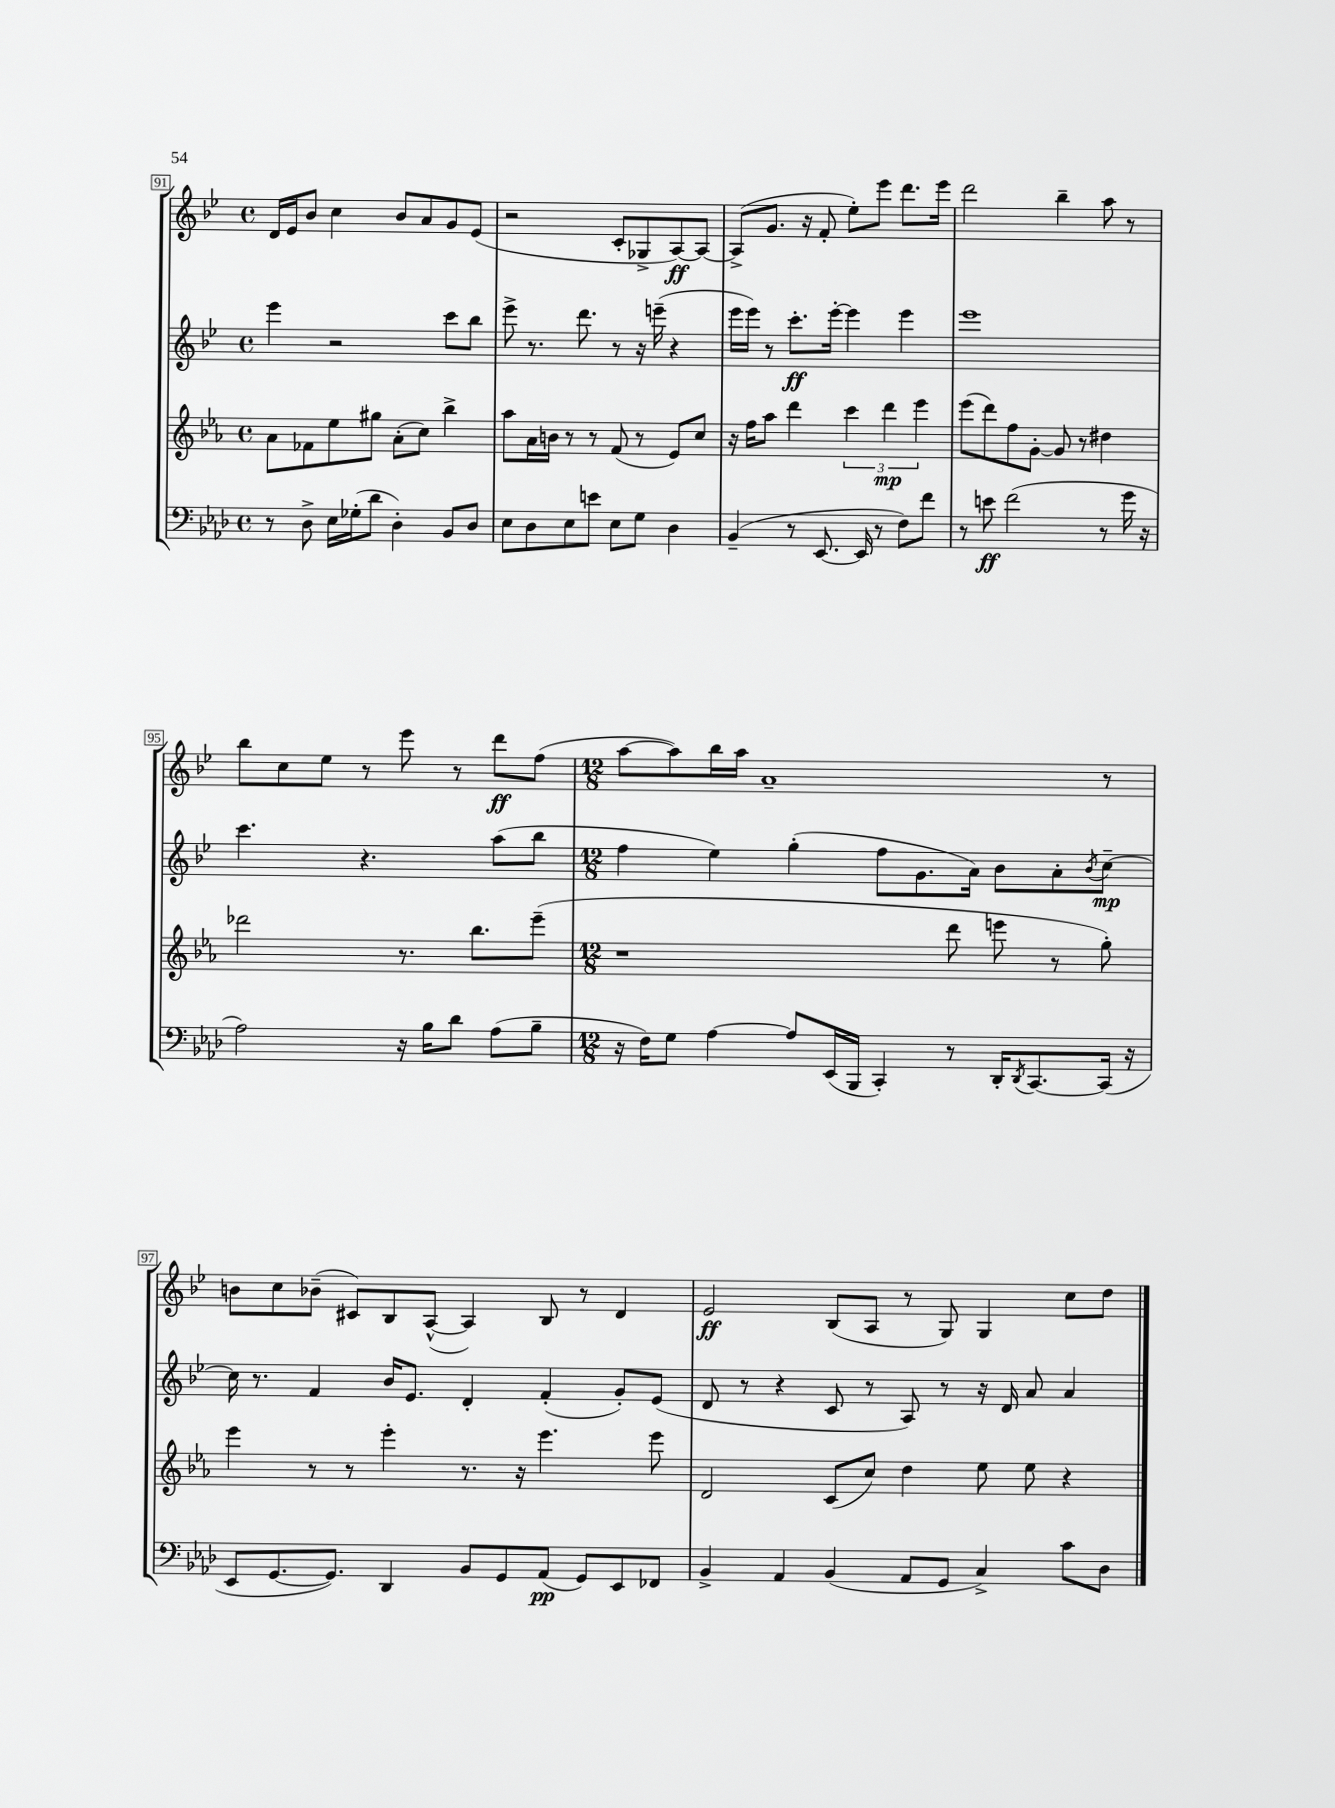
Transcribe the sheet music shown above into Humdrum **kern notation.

**kern	**kern	**kern	**kern
*staff4	*staff3	*staff2	*staff1
*clefF4	*clefG2	*clefG2	*clefG2
*k[b-e-a-d-]	*k[b-e-a-]	*k[b-e-]	*k[b-e-]
*M4/4	*M4/4	*M4/4	*M4/4
*met(c)	*met(c)	*met(c)	*met(c)
8r	8a-	4eee-	16d
.	.	.	16e-
8D-^	8f-	.	8b-
16E-	8ee-	2r	4cc
(16G-'	.	.	.
8d-	8gg#	.	.
4D-')	(8a-'	.	8b-
.	8cc)	.	8a
8BB-	4bb-^	8ccc	8g
8D-	.	8bb-	(8e-
=	=	=	=
8E-	8aa-	8eee-^	2r
8D-	16a-	8.r	.
.	16b	.	.
8E-	8r	.	.
.	.	8.ddd	.
8e	8r	.	.
8E-	(8f	8r	8c'
8G	8r	16r	8G-^
.	.	(16eee~	.
4D-	8e-)	4r	[8A)
.	8cc	.	8A_
=	=	=	=
(4BB-~	16r	16eee-	(8A^]
.	16ff	16eee-)	.
.	8aa-	8r	8.g
8r	4ddd	8.ccc'	.
.	.	.	16r
[8.EE-	.	.	8f'
.	.	[16eee-'	.
.	6ccc	4eee-]	8ee-')
16EE-]	.	.	.
8r	.	.	8eee-
.	6ddd	.	.
8F)	.	4eee-	8.ddd
.	6eee-	.	.
8f	.	.	.
.	.	.	16eee-
=	=	=	=
8r	(8eee-	1eee-	2ddd
8e	8ddd)	.	.
(2f	8ff	.	.
.	[8g'	.	.
.	8g]	.	4bb-~
.	8r	.	.
8r	4dd#	.	8aa
16g	.	.	8r
16r	.	.	.
=	=	=	=
2A-)	2ddd-	4.ccc	8bb-
.	.	.	8cc
.	.	.	8ee-
.	.	4.r	8r
16r	8.r	.	8eee-
16B-	.	.	.
8d-	.	.	8r
.	8.bb-	.	.
(8A-	.	(8aa	8ddd
8B-~	(8eee-~	8bb-	(8ff
=	=	=	=
*M12/8	*M12/8	*M12/8	*M12/8
16r	1r	4ff	[8aa
16F)	.	.	.
8G	.	.	8aa])
[4A-	.	4ee-)	16bb-
.	.	.	16aa
.	.	.	1a~
8A-]	.	(4gg'	.
(16EE-	.	.	.
16BBB-	.	.	.
4CC')	.	8ff	.
.	.	8.g	.
8r	8ddd	.	.
.	.	16a)	.
16DD-'	8eee	8b-	.
8qDD-	.	.	.
[8.CC	.	.	.
.	8r	8a'	.
.	.	8qb-	.
(16CC]	8gg')	[8cc~	8r
16r	.	.	.
=	=	=	=
8EE-	4eee-	16cc]	8b
.	.	8.r	.
[8.GG	.	.	8cc
.	8r	4f	(8b-~
8.GG])	.	.	.
.	8r	.	8c#)
4DD-	4eee-'	16b-	8B-
.	.	8.e-	.
.	.	.	([8A^^
8BB-	8.r	4d'	4A])
8GG	.	.	.
.	16r	.	.
(8AA-	4.eee-	(4f'	8B-
8GG)	.	.	8r
8EE-	.	8g')	4d
8FF-	8eee-	(8e-	.
=	=	=	=
4BB-^	2d	8d	2e-
.	.	8r	.
4AA-	.	4r	.
(4BB-	(8c	8c	(8B-
.	8cc)	8r	8A
8AA-	4dd	8A)	8r
8GG	.	8r	8G)
4C^)	8ee-	16r	4G
.	.	16d	.
.	8ee-	8a	.
8c	4r	4a	8cc
8D-	.	.	8dd
==	==	==	==
*-	*-	*-	*-
